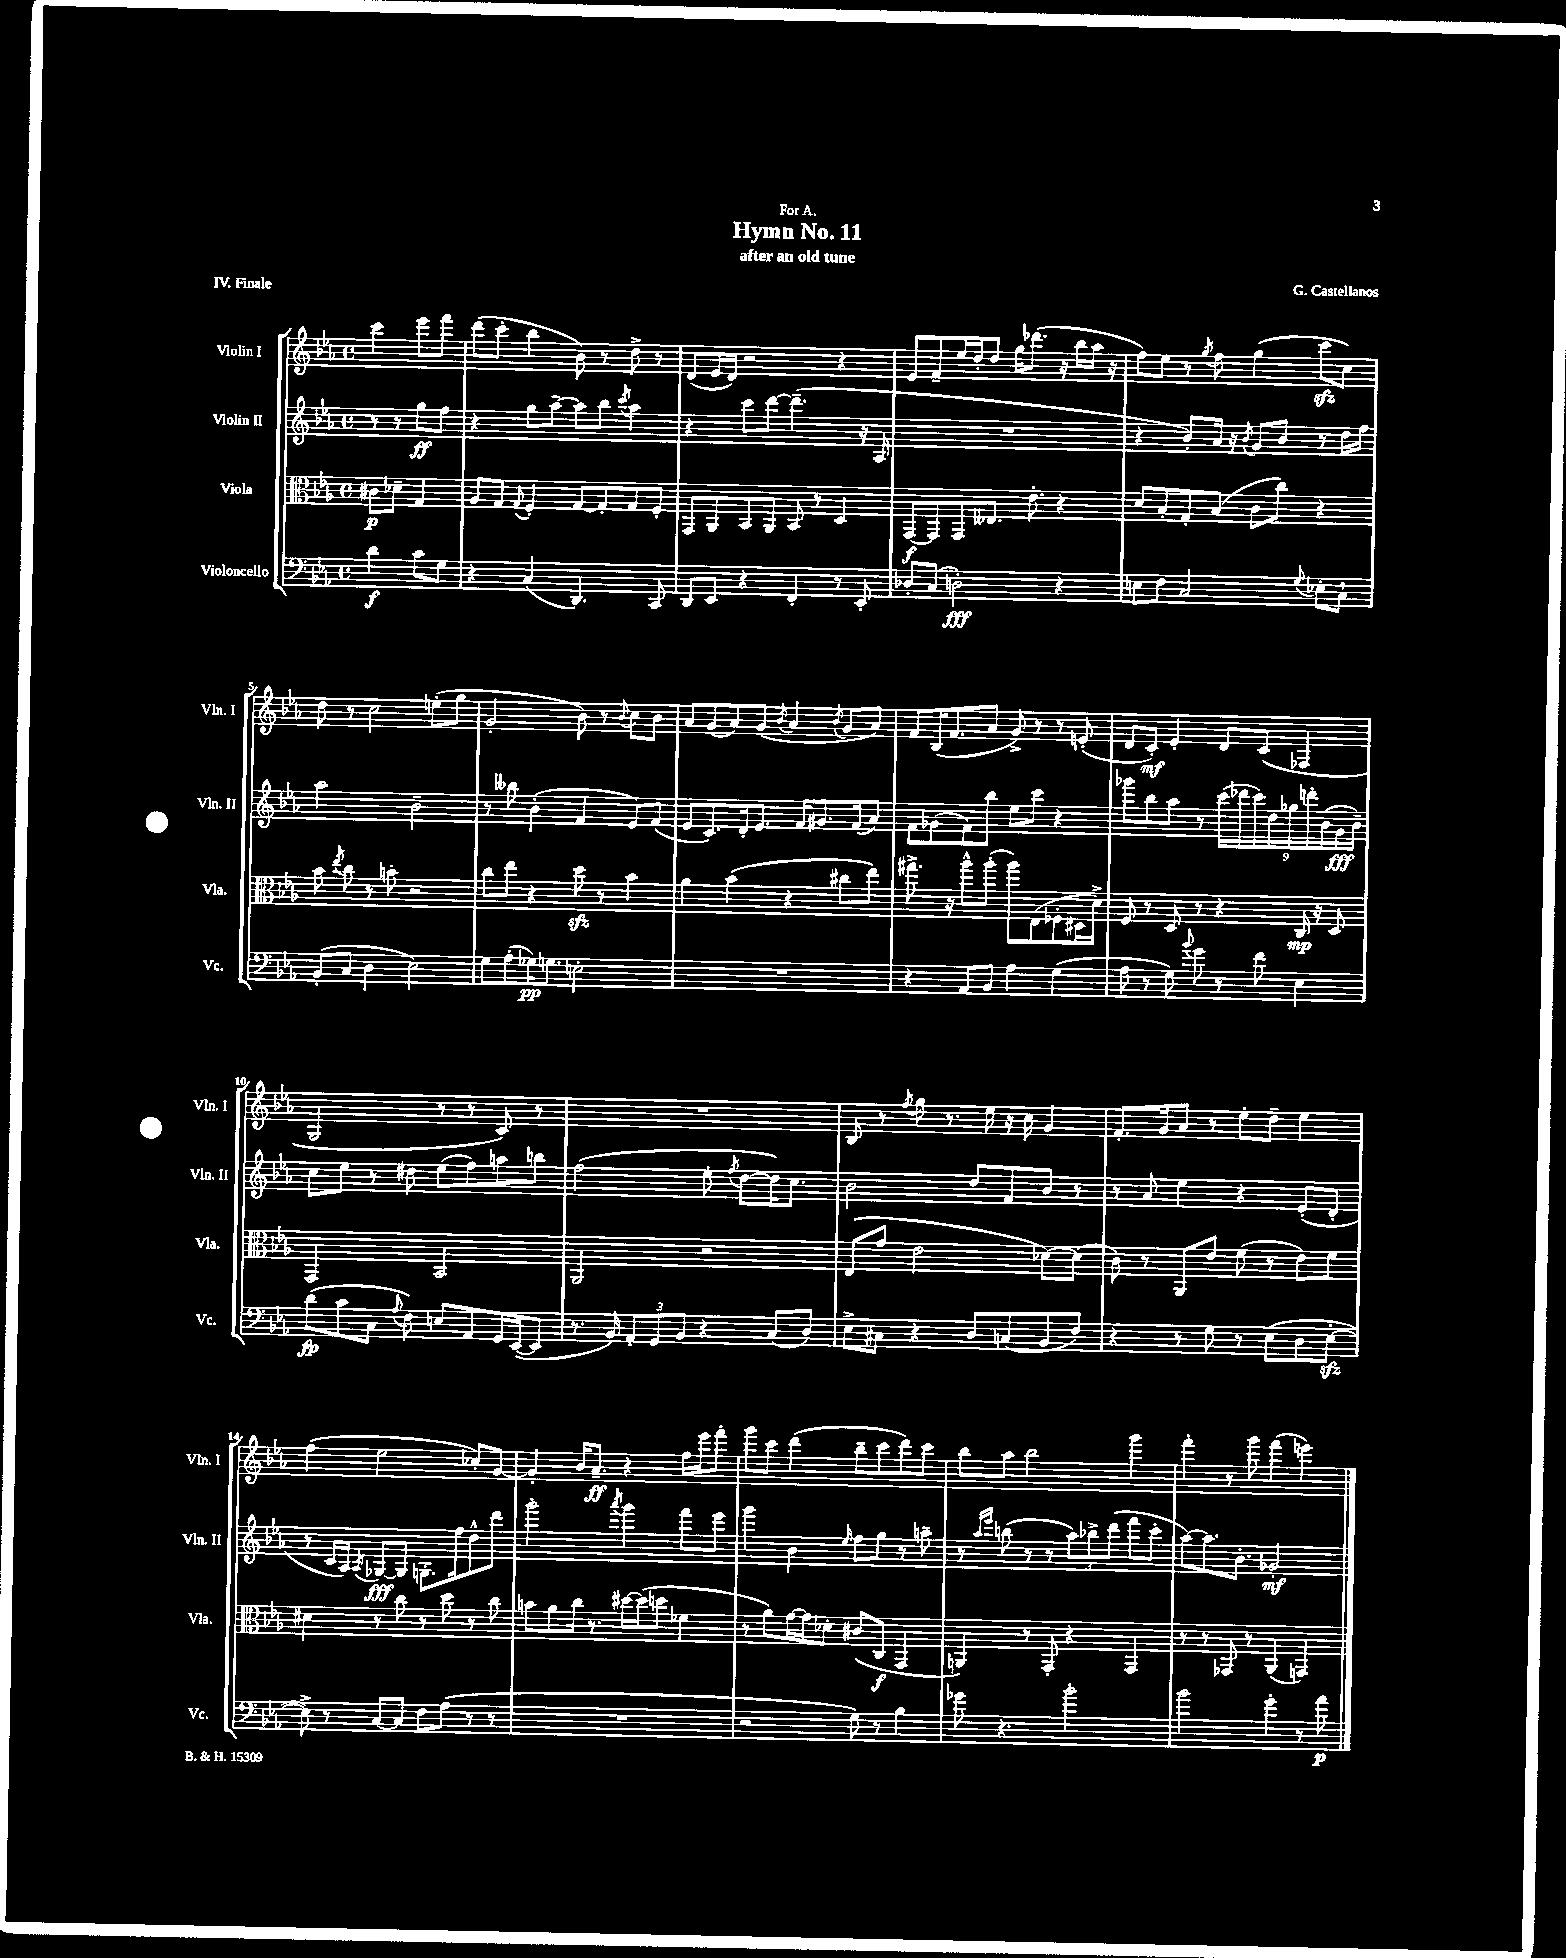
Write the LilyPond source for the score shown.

\header { title = "Hymn No. 11" composer = "G. Castellanos" subtitle = "after an old tune" dedication = "For A." piece = "IV. Finale" }
<<
\new StaffGroup <<
\new Staff = "s0" \with { instrumentName = "Violin I" shortInstrumentName = "Vln. I" } {
    \clef treble \key ees \major \defaultTimeSignature \time 4/4 \partial 2
    \autoBeamOff c'''4 ees'''8[ f'''8] |
    d'''8[( c'''8]-. bes''4 bes'8) r8 d''8-> r8 |
    d'8[( ees'16 d'16]) r2 r4 |
    ees'8[ f'8-- ees''16 d''16-. d''8] g''16[ des'''8.]( r16 bes''16[ aes''16] r16 |
    f''8[) ees''8] r8 \acciaccatura { g''8 } f''8 g''4( c'''8[\sfz c''8]) |
    d''8 r8 c''2 e''8[-.( g''8] |
    g'2-. bes'8) r8 \appoggiatura { bes'8 } c''8[ bes'8] |
    aes'8[ g'8( aes'8) g'8]( \acciaccatura { bes'8 } aes'4 \acciaccatura { bes'8 } g'8[ aes'8]) |
    f'8[ bes16( f'8. aes'8] g'8->) r8 r8 e'8-.( |
    d'8[ c'8]-.\mf) ees'4-. d'8[ c'8]( fes4 |
    g2 r8 r8 c'8) r8 |
    R1 |
    bes8 r8 \acciaccatura { f''8 } g''8 r8. ees''16 r16 c''16 g'4 |
    f'8.[-. g'16 aes'8] r8 ees''8[-. d''8]-- ees''4 |
    f''4( ees''2 ces''8[-.) g'8]~ |
    g'4-. bes'16[ aes'8.]--\ff r4 f''16[ ees'''16 f'''8]-. |
    g'''8[ c'''8] d'''4( bes''8[-- c'''8 d'''8) c'''8] |
    bes''8[ aes''8] bes''2 g'''4 |
    f'''4-. r8 g'''8 f'''4( e'''4) \bar "|." |
}
\new Staff = "s1" \with { instrumentName = "Violin II" shortInstrumentName = "Vln. II" } {
    \clef treble \key ees \major \defaultTimeSignature \time 4/4 \partial 2
    \autoBeamOff r8 r8 g''8[\ff f''8] |
    r4 g''8[ aes''8]~-- aes''8[ bes''8] \acciaccatura { c'''8 } aes''4 |
    r4 c'''8[ d'''8]~ d'''4.--( r16 aes16 |
    R1 |
    r4 bes'8[-.) aes'16] r16 \acciaccatura { bes'8 } g'8[ bes'8] r8 d''16[ f''16] |
    aes''2 bes'2-- |
    r8 beses''8 bes'4-.( f'4 ees'8[) f'8]( |
    ees'8[ c'8.) d'16-. ees'8.] f'16[ gis'8. f'16( aes'8]) |
    f'8[ ges'8( f'8) bes''8] ees''8[ c'''8] r4 |
    ges'''8[ bes''8 aes''8] r8 \tuplet 9/8 { c'''16[( des'''16 c'''16) d''16 ges''16 d'''16-. bes'16( g'16\fff bes'16]--) } |
    c''8[ ees''8] r8 dis''8 ees''8[( f''8) a''8 b''8] |
    f''2( ees''8-. \acciaccatura { f''8 } d''8[~ d''16) c''8.] |
    bes'2 d''8[ f'8 bes'8] r8 |
    r8 aes'8 ees''4 r4 ees'8[-.( d'8]-. |
    r8 c'16[ aes16]) \acciaccatura { aes8 } ges8[~\fff ges8] g8.[-. f''16 d''8-^ d'''8] |
    g'''2-. \acciaccatura { aes'''8 } g'''4 f'''8[ ees'''8] |
    g'''4 bes'4 \grace { ees''16 } f''8[ g''8] r8 a''8-- |
    r8 \grace { aes''16[ ees'''16] } b''8( r8 r8 \tuplet 3/2 { aes''8[) bes''8-> d'''8]( } f'''8[ c'''8]-. |
    aes''8[~) aes''8. bes'8.]-. ges'2-.\mf \bar "|." |
}
\new Staff = "s2" \with { instrumentName = "Viola" shortInstrumentName = "Vla." } {
    \clef alto \key ees \major \defaultTimeSignature \time 4/4 \partial 2
    \autoBeamOff cis'8[\p des'8]-- g4 |
    aes8[ g8] \appoggiatura { g8 } f4-. g8[~ g8-. g8 f8]-. |
    g,8[ aes,8 bes,8 aes,8] bes,8 r8 d4 |
    g,8[~\f g,8 g,8 eeses8.] ees'8.-. r4 |
    d'8[ bes8-. g8-. bes8]( c'8[ c''8]) r4 |
    bes'8 \acciaccatura { ees''8 } c''8 r8 b'8-. r2 |
    c''8[ ees''8] r4 d''8\sfz r8 bes'4 |
    aes'4 bes'4( r4 cis''8[ ees''8]) |
    gis''8.-> r16 aes''8[-^ aes''8]-.( aes''8[) ees8( fes8-. dis16 d'16]->) |
    f8 r8 d8 r8 r4 c16\mp r16 d8 |
    g,2 bes,2 |
    aes,2 r2 |
    ees8[( g'8] ees'2 des'8[~) des'8]( |
    c'8) r8 aes,8[ ees'8] f'8( r8 ees'8[) f'8] |
    dis'4 r8 c''8 r8 d''8 r8 c''8 |
    b'8[ aes'8 c''16] r8. dis''16[~ dis''16( d''8] fes'4 |
    r8 aes'8[) g'16~ g'16 des'8]-. cis'8[( c8]\f g,4 |
    a,4) r8 g,8-. r4 g,4 |
    r8 r8 ges,8 r8 aes,4( g,4) \bar "|." |
}
\new Staff = "s3" \with { instrumentName = "Violoncello" shortInstrumentName = "Vc." } {
    \clef bass \key ees \major \defaultTimeSignature \time 4/4 \partial 2
    \autoBeamOff d'4\f c'8[ g8] |
    r4 c4( d,4.) c,8 |
    d,8[ ees,8] r4 f,4-. r8 ees,8-. |
    des8[-. c8]( d2-.\fff) r4 |
    e8[ f8] c2 \appoggiatura { g8 } ees8[-. c8]-! |
    bes,8[-.( c8] d4 ees2) |
    g8[ aes8-.( ges16\pp) g8.] e2-. |
    R1 |
    r4 aes,8[ bes,8] aes4 g4( |
    aes8 r8 g8) \appoggiatura { bes'8 } g'8 r8 f'8 ees4 |
    d'8[\fp( c'8 c8] \appoggiatura { aes8 } f8) e8[ aes,8 g,16 ees,16~( ees,8] |
    r8. bes,16) \tuplet 3/2 { aes,8[-. g,8 bes,8] } r4 c8[( d8]) |
    ees8[-> cis8] r4 d8[ c8( bes,8 f8]) |
    r4 r8 g8 r8 ees8[( d8 ees8]~-.\sfz |
    ees8->) r8 c8[~ c8] f8[ aes8]( r8 r8 |
    R1 |
    r2 g8) r8 bes4 |
    ges'8 r4. bes'2-. |
    bes'2 g'4-. r8 aes'8\p \bar "|." |
}
>>
>>
